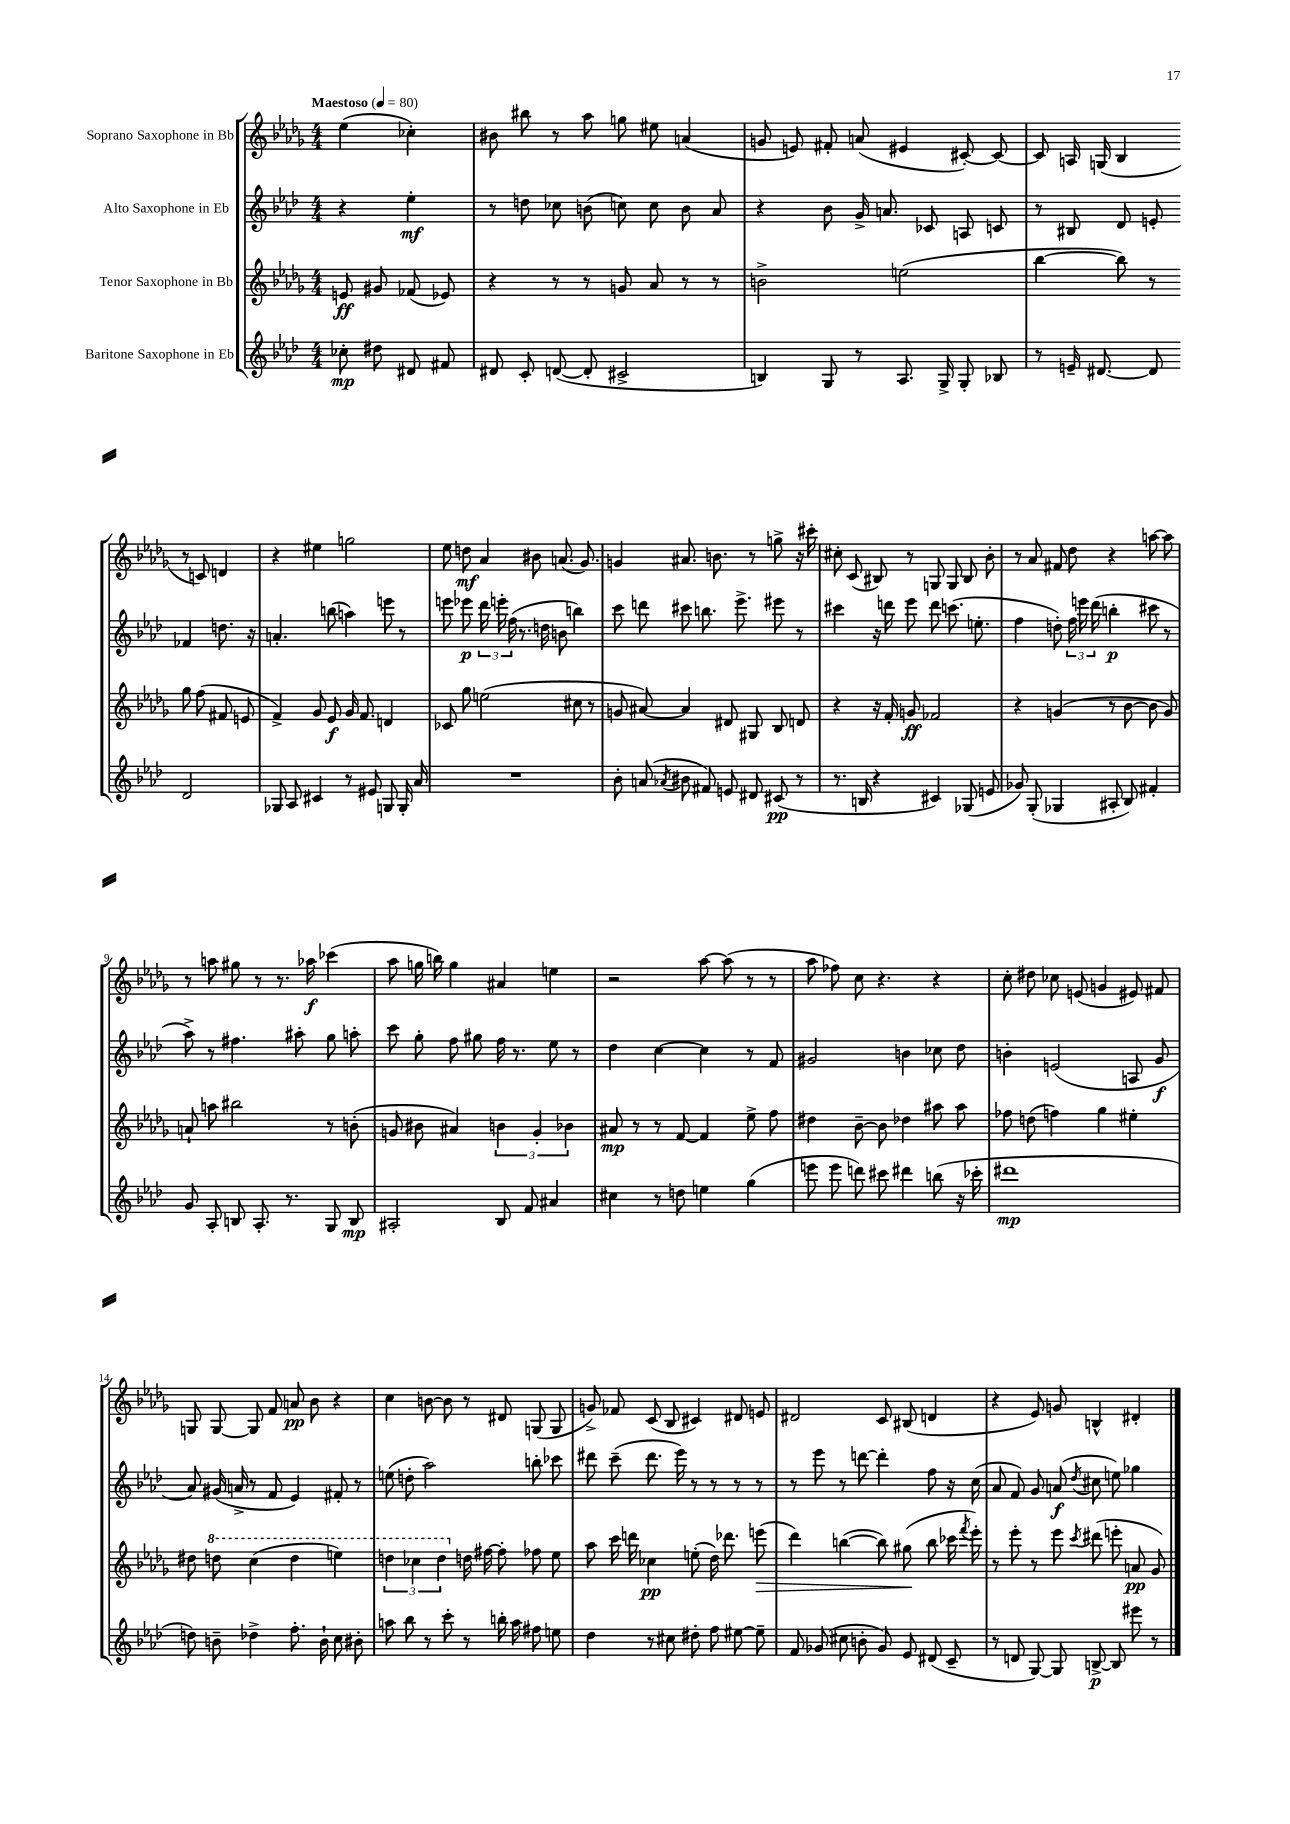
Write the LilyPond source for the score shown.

<<
\new StaffGroup <<
\new Staff = "s0" \with { instrumentName = "Soprano Saxophone in Bb" } {
    \clef treble \key des \major \numericTimeSignature \time 4/4 \partial 2 \tempo "Maestoso" 4 = 80
    \autoBeamOff ees''4( ces''4-.) |
    bis'8 bis''8 r8 aes''8 g''8 eis''8 a'4( |
    g'8 e'8) fis'8-. a'8( eis'4 cis'8~-.) cis'8~ |
    cis'8 a16 g16( bes4 r8 c'8) d'4 |
    r4 eis''4 g''2 |
    ees''8 d''8\mf aes'4 bis'8 a'8.( ges'8.) |
    g'4 ais'8. b'8. r8 g''8-> r16 cis'''16-. |
    cis''8-. c'8( bis8) r8 g8 g8 bis8 bes'8-. |
    r8 aes'8 fis'8 des''8 r4 a''8~ a''8 |
    r8 a''8 gis''8 r8 r8. aes''16\f ces'''4( |
    aes''8 g''16 b''16) g''4 ais'4 e''4 |
    r2 aes''8~ aes''8( r8 r8 |
    aes''8 fes''8) c''8 r4. r4 |
    c''8-. dis''8 ces''8 e'8( g'4 eis'8) fis'8 |
    g8 g8~ g8 f'8 a'8\pp bes'8 r4 |
    c''4 b'8~ b'8 r8 dis'8 g8( g8 |
    g'8->) fes'8 c'8( bes8 cis'4) dis'8 e'8 |
    dis'2 c'8 bis8( d'4 |
    r4 ees'8) g'8 b4-^ dis'4-. \bar "|." |
}
\new Staff = "s1" \with { instrumentName = "Alto Saxophone in Eb" } {
    \clef treble \key aes \major \numericTimeSignature \time 4/4 \partial 2
    \autoBeamOff r4 ees''4-.\mf |
    r8 d''8 ces''8 b'8( c''8) c''8 b'8 aes'8 |
    r4 bes'8 g'16-> a'8. ces'8 a8 c'8 |
    r8 bis8 des'8 e'8-. fes'4 d''8. r16 |
    a'4.-. b''8( a''4) e'''8 r8 |
    e'''8 ees'''8\p \tuplet 3/2 { des'''16 e'''16-. f''16( } r8. d''16 b'8 b''4) |
    c'''8 d'''8 cis'''8 b''8. ees'''8.-> eis'''8 r8 |
    cis'''4 r16 d'''16 ees'''8 d'''8 c'''8.( e''8.-. |
    f''4 d''8-.) \tuplet 3/2 { f''16 e'''16 des'''16( } b''4-.\p cis'''8 r8 |
    aes''8->) r8 fis''4. ais''8-. g''8 a''8-. |
    c'''8 g''8-. f''8 gis''8 f''16 r8. ees''8 r8 |
    des''4 c''4~ c''4 r8 f'8 |
    gis'2 b'4 ces''8 des''8 |
    b'4-. e'2( a8 g'8\f |
    aes'8) gis'16( a'16-> r8 f'8 ees'4) fis'8-. r8 |
    e''8( d''8-. aes''2) b''8-. ces'''8 |
    dis'''8 c'''8--( dis'''8. ees'''16) r8 r8 r8 r8 |
    r8 ees'''8 r8 d'''8~ d'''4-. f''8 r16 c''16( |
    aes'8 f'8) g'8 a'8\f( \acciaccatura { des''8 } cis''8 e''8) ges''4 \bar "|." |
}
\new Staff = "s2" \with { instrumentName = "Tenor Saxophone in Bb" } {
    \clef treble \key des \major \numericTimeSignature \time 4/4 \partial 2
    \autoBeamOff e'8\ff gis'8 fes'8( ees'8) |
    r4 r8 r8 g'8 aes'8 r8 r8 |
    b'2-> e''2( |
    bes''4~ bes''8) r8 ges''8 f''8( fis'8 e'8 |
    f'4->) ges'8 ees'8\f ges'16 f'8. d'4 |
    ces'8 ges''8 e''2( cis''8 r8 |
    g'8 ais'8~) ais'4 dis'8 gis8 bes8 d'8 |
    r4 r16 f'16-. g'8\ff fes'2 |
    r4 g'4( r8 bes'8~ bes'8 g'8) |
    a'8-! a''8 bis''2 r8 b'8-.( |
    g'8 bis'8 ais'4) \tuplet 3/2 { b'4 g'4-. bes'4 } |
    ais'8\mp r8 r8 f'8~ f'4 ees''8-> f''8 |
    dis''4 bes'8~-- bes'8 des''4 ais''8 ais''8 |
    fes''8 d''8( f''4) ges''4 eis''4-. |
    dis''8 \ottava #1 d'''8 c'''4( d'''4 e'''4) |
    \tuplet 3/2 { d'''4 ces'''4 d'''4 \ottava #0 } d''16 fis''16~ fis''8-. fes''8 ees''8 |
    aes''8 c'''16 d'''16 ces''4\pp e''8-.( des''16) des'''8. e'''8\>( |
    des'''4) b''4~( b''8) gis''8\!( b''8 ces'''16 \acciaccatura { f'''8 } ees'''16-.) |
    r8 ees'''8-. r8 ees'''8 \acciaccatura { c'''8 } dis'''8( e'''8-. a'8\pp ges'8) \bar "|." |
}
\new Staff = "s3" \with { instrumentName = "Baritone Saxophone in Eb" } {
    \clef treble \key aes \major \numericTimeSignature \time 4/4 \partial 2
    \autoBeamOff ces''8-.\mp dis''8 dis'8 fis'8 |
    dis'8 c'8-. d'8~( d'8-. cis'2-> |
    b4) g8 r8 aes8. g16-> g8-. bes8 |
    r8 e'16-- dis'8.~ dis'8 dis'2 |
    ges8 aes8 cis'4 r8 eis'8 g8 g16-. aes'16 |
    R1 |
    bes'8-. a'8( \acciaccatura { aes'8 } bis'8 fis'8) e'8 dis'8 cis'8\pp( r8 |
    r8. b16 r4 cis'4) ges8( e'8 |
    ges'8) g8-.( ges4 ais8-. bes8) fis'4-. |
    g'8 aes8-. b8 aes8.-. r8. g8 b8\mp |
    ais2-. bes8 f'8 ais'4 |
    cis''4 r8 d''8 e''4 g''4( |
    e'''8 e'''8 d'''8) cis'''8 dis'''4 b''8( r16 ces'''16-. |
    dis'''1\mp |
    d''8) b'8-- des''4-> f''8.-. b'16-! c''8 bis'8-. |
    a''8 bes''8 r8 c'''8-. r8 b''16-. a''16 fis''8 e''8 |
    des''4 r8 cis''8 dis''8-. f''8 eis''8~ eis''8-- |
    f'8 ges'8( cis''8 b'8-. ges'8) ees'8 dis'8( c'8-- |
    r8 d'8 g8~) g8 b8~->\p b8 eis'''8 r8 \bar "|." |
}
>>
>>
